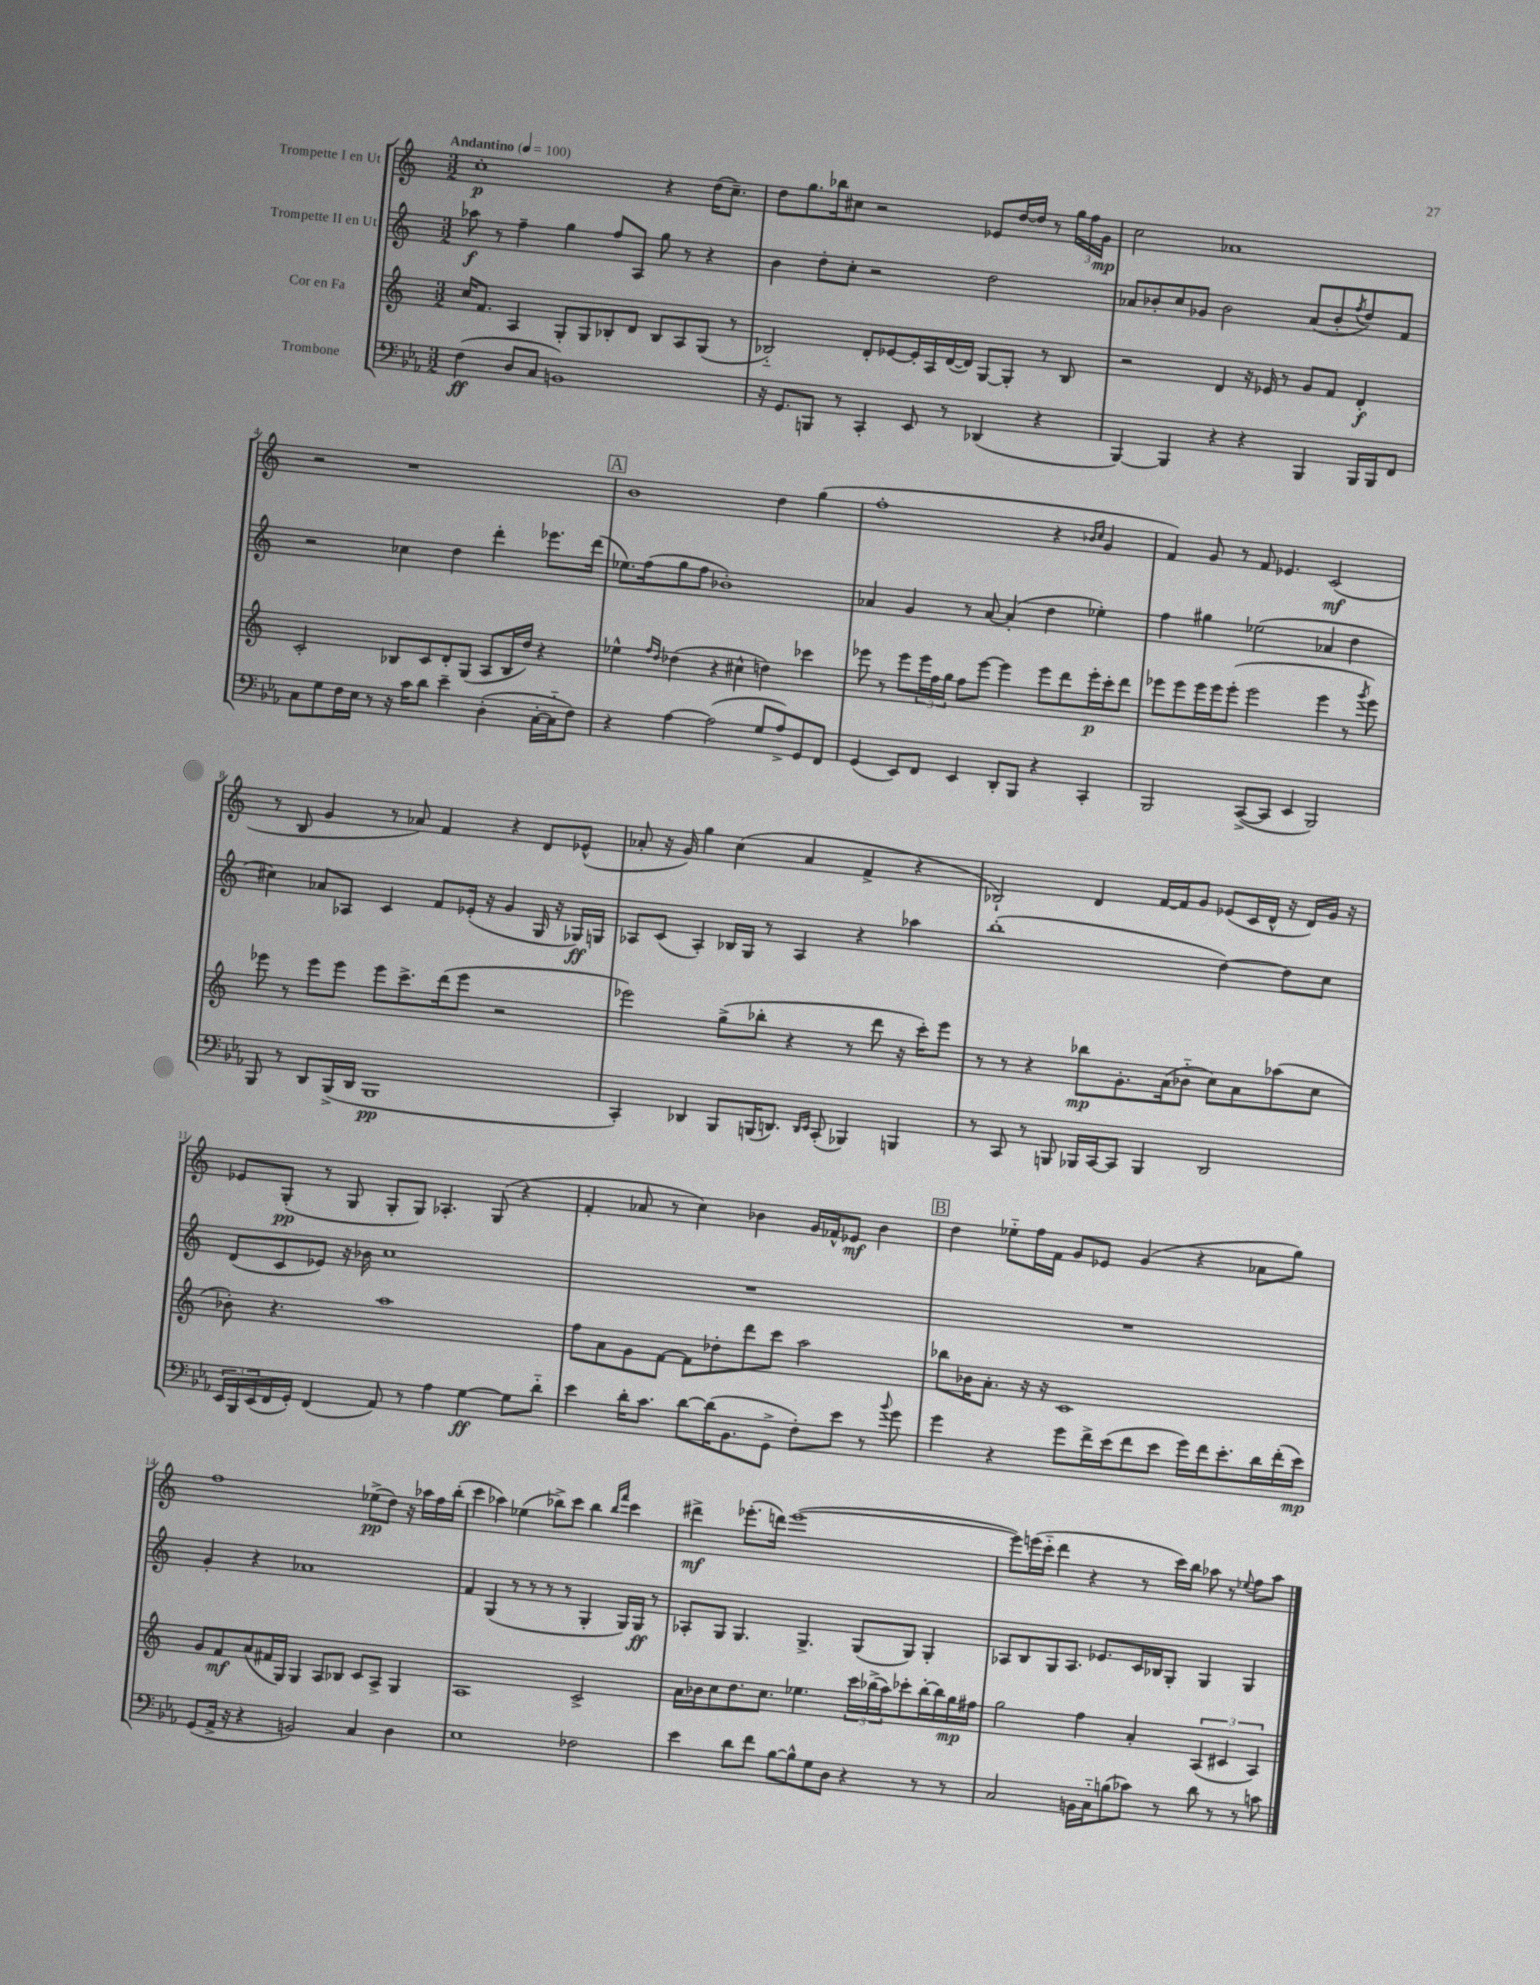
<<
\new StaffGroup <<
\new Staff = "s0" \with { instrumentName = "Trompette I en Ut" } {
    \clef treble \key c \major \numericTimeSignature \time 3/2 \tempo "Andantino" 4 = 100
    c''1-.\p r4 d''16( c''8.--) |
    d''8 g''8. bes''16 cis''8 r2 ees'8 d''16~ d''16 r8 \tuplet 3/2 { g''16 f''16 g'16\mp } |
    c''2 aes'1 |
    r2 r1 |
    \mark \markup { \box "A" } b'1 d''4 g''4( |
    f''1-. r4 \grace { bes'16 c''16 } g'4 |
    f'4) g'8 r8 f'8 ees'4. c'2\mf( |
    r8 b8 g'4 r8 aes'8) f'4 r4 d'8 ees'8-^( |
    aes'8-. r16 g'16) g''4 c''4( aes'4 f'4-> r4 |
    bes2-!) d'4 f'16~ f'16 g'8 ees'8( c'16 d'16-^ r16 d'16) g'16 r16 |
    ees'8 g8-.\pp( r8 g8 g8-. g8) aes4.-. g8( r4 |
    f'4-. aes'8 r8 c''4) bes'4 g'16 fes'16-^ ees'8\mf bes'4 |
    \mark \markup { \box "B" } d''4 ees''8-_ f''16 f'16 g'8 ees'8 g'4( r4 aes'8 g''8) |
    f''1 ees''8->\pp( d''8) r16 aes''16 f''16 b''16-.( |
    c'''4 aes''4) ees''4( bes''8->) c'''8 bes''4 \grace { bes''16 f'''16 } c'''4 |
    dis'''4->\mf ees'''8.-.( d'''16) ees'''1~( |
    ees'''8) e'''16( c'''16-_ d'''4 r4 r8 c'''16) b''16 aes''8 r8 \appoggiatura { ees''8 } f''8 aes''8 \bar "|." |
}
\new Staff = "s1" \with { instrumentName = "Trompette II en Ut" } {
    \clef treble \key c \major \numericTimeSignature \time 3/2
    aes''8\f r8 f''4-- g''4 f''8 a8 g''8 r8 r4 |
    b'4 d''8-. c''8-. r2 d''2 |
    aes'8 bes'8-. c''8 ges'8 bes'2 aes'8( bes'8-. \acciaccatura { f''8 } d''8) f'8 |
    r2 ces''4 d''4 d'''4-. ees'''8. d'''16( |
    \mark \markup { \box "A" } ees''8.) f''16( g''8 f''8 bes'1-.) |
    aes'4 g'4 r8 aes'8~ aes'4-.( d''4 ees''4-.) |
    f''4 gis''4 ees''2( aes'4 d''4 |
    cis''4) aes'8 aes8 c'4 f'8 ees'16-.( r16 g'4 g16 r16 ges16\ff) g16 |
    aes8 c'8( aes4-.) bes16 g16 r8 aes4 r4 aes''4 |
    b''1-.( d''4~) d''8 c''8 |
    d'8( c'8 ees'8) r16 bes'16 c''1 |
    R1. |
    \mark \markup { \box "B" } R1. |
    g'4-. r4 aes'1 |
    f'4 g4( r8 r8 r8 r8 g4-. g16) g16\ff r8 |
    aes8-. g8 g4. g4.-> g8( g8) g4-. |
    aes8 b8 g8 aes8. ees'8. c'16 bes16 g8-. g4 g4 \bar "|." |
}
\new Staff = "s2" \with { instrumentName = "Cor en Fa" } {
    \clef treble \key c \major \numericTimeSignature \time 3/2
    c''16 f'8. a4 g8-. g8 bes8-. d'8 bes8 a8 g8( r8 |
    bes2-_) d'8-. ees'8~ ees'16-. a16 d'16~( d'16) g8~ g8-. r8 bes8 |
    r2 d'4 r16 ees'16 r8 g'8 f'8 d'4-.\f |
    c'2-. bes8 c'8 d'8-. g8( a8 bes16 d''16) r4 |
    \mark \markup { \box "A" } ees''4-^ \grace { f''16 d''16 } des''4( r4 cis''4-^ d''4) ces'''4 |
    ees'''8 r8 ees'''8 \tuplet 3/2 { ees'''16 f''16 g''16 } f''8 ees'''8~ ees'''4 ees'''8 d'''8 ees'''16-.\p c'''16-. d'''8 |
    ees'''8 ees'''8 ees'''16 ees'''16 ees'''8-.( ees'''2 ees'''4 r8 \acciaccatura { g'''8 } ees'''8) |
    ees'''8 r8 ees'''8 ees'''8 ees'''8 c'''8.-> d'''16( ees'''8 r2 |
    ees'''2) g''8->( bes''8-. r4 r8 d'''8 r16 c'''16-.) ees'''8 |
    r8 r8 r4 bes''8\mp g'8.-. a'16( bes'8-_ c''8) a'8 aes''8( c''8 |
    bes'8-.) r4. a''1 |
    f''8 a'8 g'8 f'8~ f'8 des''8-. d'''8 c'''8 a''2 |
    \mark \markup { \box "B" } bes''8 bes'16 a'8.-. r16 r16 c'1 |
    g'8 f'8\mf a'8( fis'16 g16) g4 a8 bes8 c'8 a8-> g4 |
    a1 c'2-> |
    a'16 bes'16 c''8 d''8. c''8. ees''4. \tuplet 3/2 { c'''16 bes''16->( a''16) } ces'''8-. bes''16~-. bes''16 g''16\mp fis''16 |
    g''2 f''4 a'4-. \tuplet 3/2 { a4( cis'4 a4) } \bar "|." |
}
\new Staff = "s3" \with { instrumentName = "Trombone" } {
    \clef bass \key ees \major \numericTimeSignature \time 3/2
    f4\ff( d8 c8 b,1) |
    r16 g,8. b,,8 r8 c,4-. ees,8 r8 des,4( r4 |
    bes,,4~) bes,,4 r4 r4 bes,,4 bes,,16 bes,,16 f,8 |
    c8 g8 f16 ees16 r8 r16 c'16 d'8 ees'4-- d4-.( c16~-. c16-_ f8) |
    \mark \markup { \box "A" } r4 aes4~ aes2( g8 aes8->) g,8 f,8 |
    g,4( ees,8) f,8 ees,4 d,8-. bes,,8 r4 c,4-. |
    bes,,2 c,8~->( c,8 ees,4 bes,,2) |
    bes,,8 r8 d,8 bes,,16->( d,16 bes,,1\pp |
    c,4-.) des,4 bes,,8 b,,16( d,8.) \grace { d,16 ees,16 } c,8-.( bes,,4) b,,4 |
    r8 c,8 r8 b,,8 bes,,16 c,16~ c,8 bes,,4 d,2 |
    \tuplet 3/2 { ees,16 bes,,16 ees,16( } f,16 g,16-.) f,4( aes,8) r8 aes4 g4~\ff g8 d'8-_ |
    ees'4 d'16-. c'8. d'8~ d'16( bes,8. g,8-> f8-.) ees'8 r8 \appoggiatura { bes'8 } g'8 |
    \mark \markup { \box "B" } g'4 r4 g'8 f'16-> ees'16( f'8 ees'8 g'16) f'16 ees'8.-. d'16 f'16-.( ees'16\mp) |
    g,8( aes,16-> r16 r4 b,2) c4 d4 |
    ees1 fes2 |
    ees'4 d'8 f'8 bes8~ bes8-^ g8 d8 r4 r8 r8 |
    c2 b,16 c16-_ b8( ces'8) r8 d'8 r8 r8 c'8 \bar "|." |
}
>>
>>
